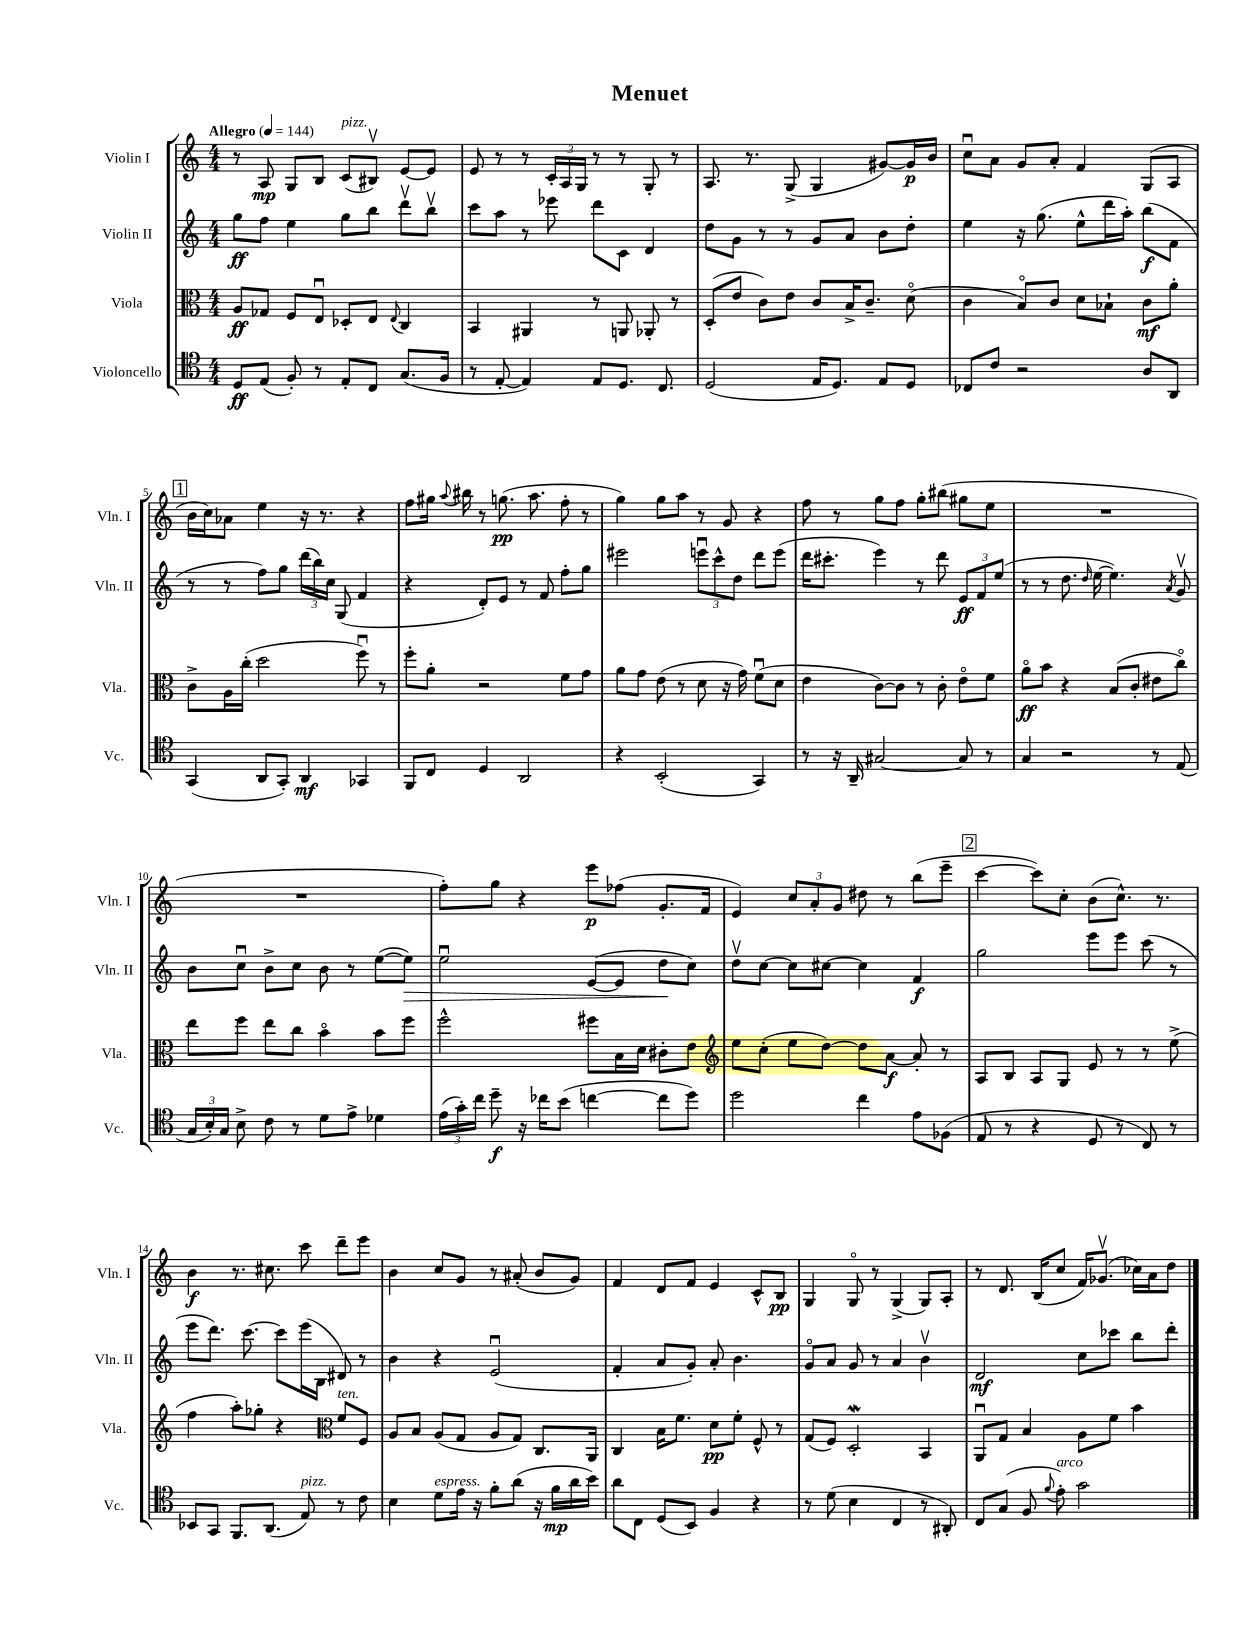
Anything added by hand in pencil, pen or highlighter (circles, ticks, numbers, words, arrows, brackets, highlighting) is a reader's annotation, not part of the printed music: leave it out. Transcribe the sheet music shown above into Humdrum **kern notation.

**kern	**kern	**kern	**kern
*staff4	*staff3	*staff2	*staff1
*clefC4	*clefC3	*clefG2	*clefG2
*k[]	*k[]	*k[]	*k[]
*M4/4	*M4/4	*M4/4	*M4/4
*MM144	*MM144	*MM144	*MM144
8D	8A	8gg	8r
(8E	8G-	8ff	8A
8F')	8F	4ee	8G
8r	8Eu	.	8B
8E'	8D-'	8gg	(8c
8C	8E	8bb	8B#v)
.	8qqE	.	.
(8.G	4C	8dddv	[8e
.	.	8bbv	8e]
16F	.	.	.
=	=	=	=
8r	4BB	8ccc	8e
[8E'	.	8aa	8r
4E])	4AA#	8r	8r
.	.	8eee-	24c'
.	.	.	24A
.	.	.	24G
8E	8r	8ddd	8r
8.D	8AA	8c	8r
.	8AA-'	4d	8G'
8.C	.	.	.
.	8r	.	8r
=	=	=	=
(2D	(8D'	8dd	8.A
.	8e	8g	.
.	.	.	8.r
.	8c)	8r	.
.	8e	8r	(8G^
16E	8c	8g	4G
8.D)	.	.	.
.	16B^	8a	.
.	8.c~	.	.
8E	.	8b	[8g#)
8D	(8do	8dd'	16g#]
.	.	.	16b
=	=	=	=
8C-	4c	4ee	8ccu
8c	.	.	8a
2r	8Bo)	16r	8g
.	.	(8.gg	.
.	8c	.	8a'
.	8d	8ee^^	4f
.	8B-`	16ddd	.
.	.	16aa')	.
8A	8c	(8bb	(8G
8AA	8a'	8f	8A
=	=	=	=
(4GG	8c^	8r	16b
.	.	.	16cc)
.	16A	8r	8a-
.	(16cc'	.	.
8AA	2dd	8ff)	4ee
8GG')	.	8gg	.
4AA	.	(24ddd	16r
.	.	24bb)	.
.	.	.	8.r
.	.	24cc	.
.	.	(8G	.
4GG-	8ffu)	4f	4r
.	8r	.	.
=	=	=	=
8FF	8ff'	4r	8ff
8C	8a'	.	16gg#
.	.	.	8qqaa
.	.	.	16bb#
4D	2r	8d')	8r
.	.	8e	(8.gg
2AA	.	8r	.
.	.	.	8.aa
.	.	8f	.
.	8f	8ff'	8ff'
.	8g	8gg	8r
=	=	=	=
4r	8a	2eee#	4gg)
.	8g	.	.
(2BB'	(8e	.	8gg
.	8r	.	8aa
.	8d	12eeeu	8r
.	.	12ccc^^	.
.	16r	.	8g
.	.	12dd	.
.	16g)	.	.
4GG)	(8fu	8ddd	4r
.	8d	(8eee	.
=	=	=	=
8r	4e	16ddd	8ff
.	.	8.ccc#'	.
16r	.	.	8r
16AA~	.	.	.
[2G#	[8c)	4eee)	8gg
.	8c]	.	8ff
.	8r	8r	8gg'
.	8c'	8ddd	(8bb#
8G#]	8eo	12e	8gg#
.	.	12f	.
8r	8f	.	8ee
.	.	(12ee	.
=	=	=	=
4G	8ao	8r	1r
.	8b	8r	.
2r	4r	8.dd	.
.	.	16qqdd	.
.	.	[16ee	.
.	(8B	4.ee])	.
.	8c'	.	.
8r	8e#	.	.
.	.	8qa	.
(8E	8cco)	8gv	.
=	=	=	=
24G	8ee	8b	1r
24B')	.	.	.
24G	.	.	.
8B^	8ff	8ccu	.
8c	8ee	8b^	.
8r	8cc	8cc	.
8d	4bo	8b	.
8e^	.	8r	.
4d-	8b	([8ee	.
.	8ff	8ee])	.
=	=	=	=
(24e	2ff^^	2eeu	8ff')
24g')	.	.	.
24cc	.	.	.
8dd~	.	.	8gg
16r	.	.	4r
16cc-	.	.	.
(8b	.	.	.
[4cc	8ff#	([8e	8eee
.	16B	8e]	(8ff-
.	16d	.	.
8cc]	8c#'	8dd	8.g'
8dd)	8e	8cc)	.
.	.	.	16f
=	=	=	=
*	*clefG2	*	*
2dd	8ee	8ddv	4e)
.	(8cc'	[8cc	.
.	8ee	8cc]	12cc
.	.	.	12a'
.	[8dd)	[8cc#	.
.	.	.	12g
4cc	8dd]	4cc#]	8dd#
.	[8a	.	8r
8e	8a']	4f	(8bb
(8F-	8r	.	8eee~
=	=	=	=
8E	8A	2gg	[4ccc
8r	8B	.	.
4r	8A	.	8ccc])
.	8G	.	8cc'
8D	8e	8eee	(8b
8r	8r	8eee	8.cc^^)
8C)	8r	(8ccc	.
.	.	.	8.r
8r	(8ee^	8r	.
=	=	=	=
8BB-	4ff	8eee	4b
8GG	.	8.ddd)	.
8.FF	8aa')	.	8.r
.	.	[8.ccc	.
.	8gg-'	.	.
(8.AA	.	.	8.cc#
.	4r	8ccc]	.
8E)	.	(16eee	8ccc
.	.	16B	.
*	*clefC3	*	*
8r	8f	8d#)	8ddd~
8c	8F	8r	8eee
=	=	=	=
4B	8A	4b	4b
.	8B	.	.
8d	(8A	4r	8cc
16e	8G	.	8g
16r	.	.	.
8f'	8A	(2eu	8r
(8a	8G)	.	(8a#'
16r	8.C	.	8b
16f	.	.	.
16a	.	.	8g)
16b)	16AA	.	.
=	=	=	=
8a	4C	4f'	4f
8C	.	.	.
(8D	16B	8a	8d
.	8.f	.	.
8BB)	.	8g')	8f
4F	8d	8a'	4e
.	8f'	4.b	.
4r	8F^^	.	8c^^
.	8r	.	8B
=	=	=	=
8r	(8G	8go	4G
(8d	8F)	8a	.
4B	2D'	8g	8Go
.	.	8r	8r
4C	.	4a	(4G^
8r	4BB	4bv	8G)
8AA#')	.	.	8A'
=	=	=	=
8C	8AAu	2d	8r
(8G	8G	.	8.d
8F	4B	.	.
.	.	.	(16B
8qqf	.	.	.
8e')	.	.	8cc
2g	8A	8cc	16f)
.	.	.	(8.g-v
.	8f	8ccc-	.
.	4b	8bb	16cc-)
.	.	.	16a
.	.	8ddd'	8dd
==	==	==	==
*-	*-	*-	*-
